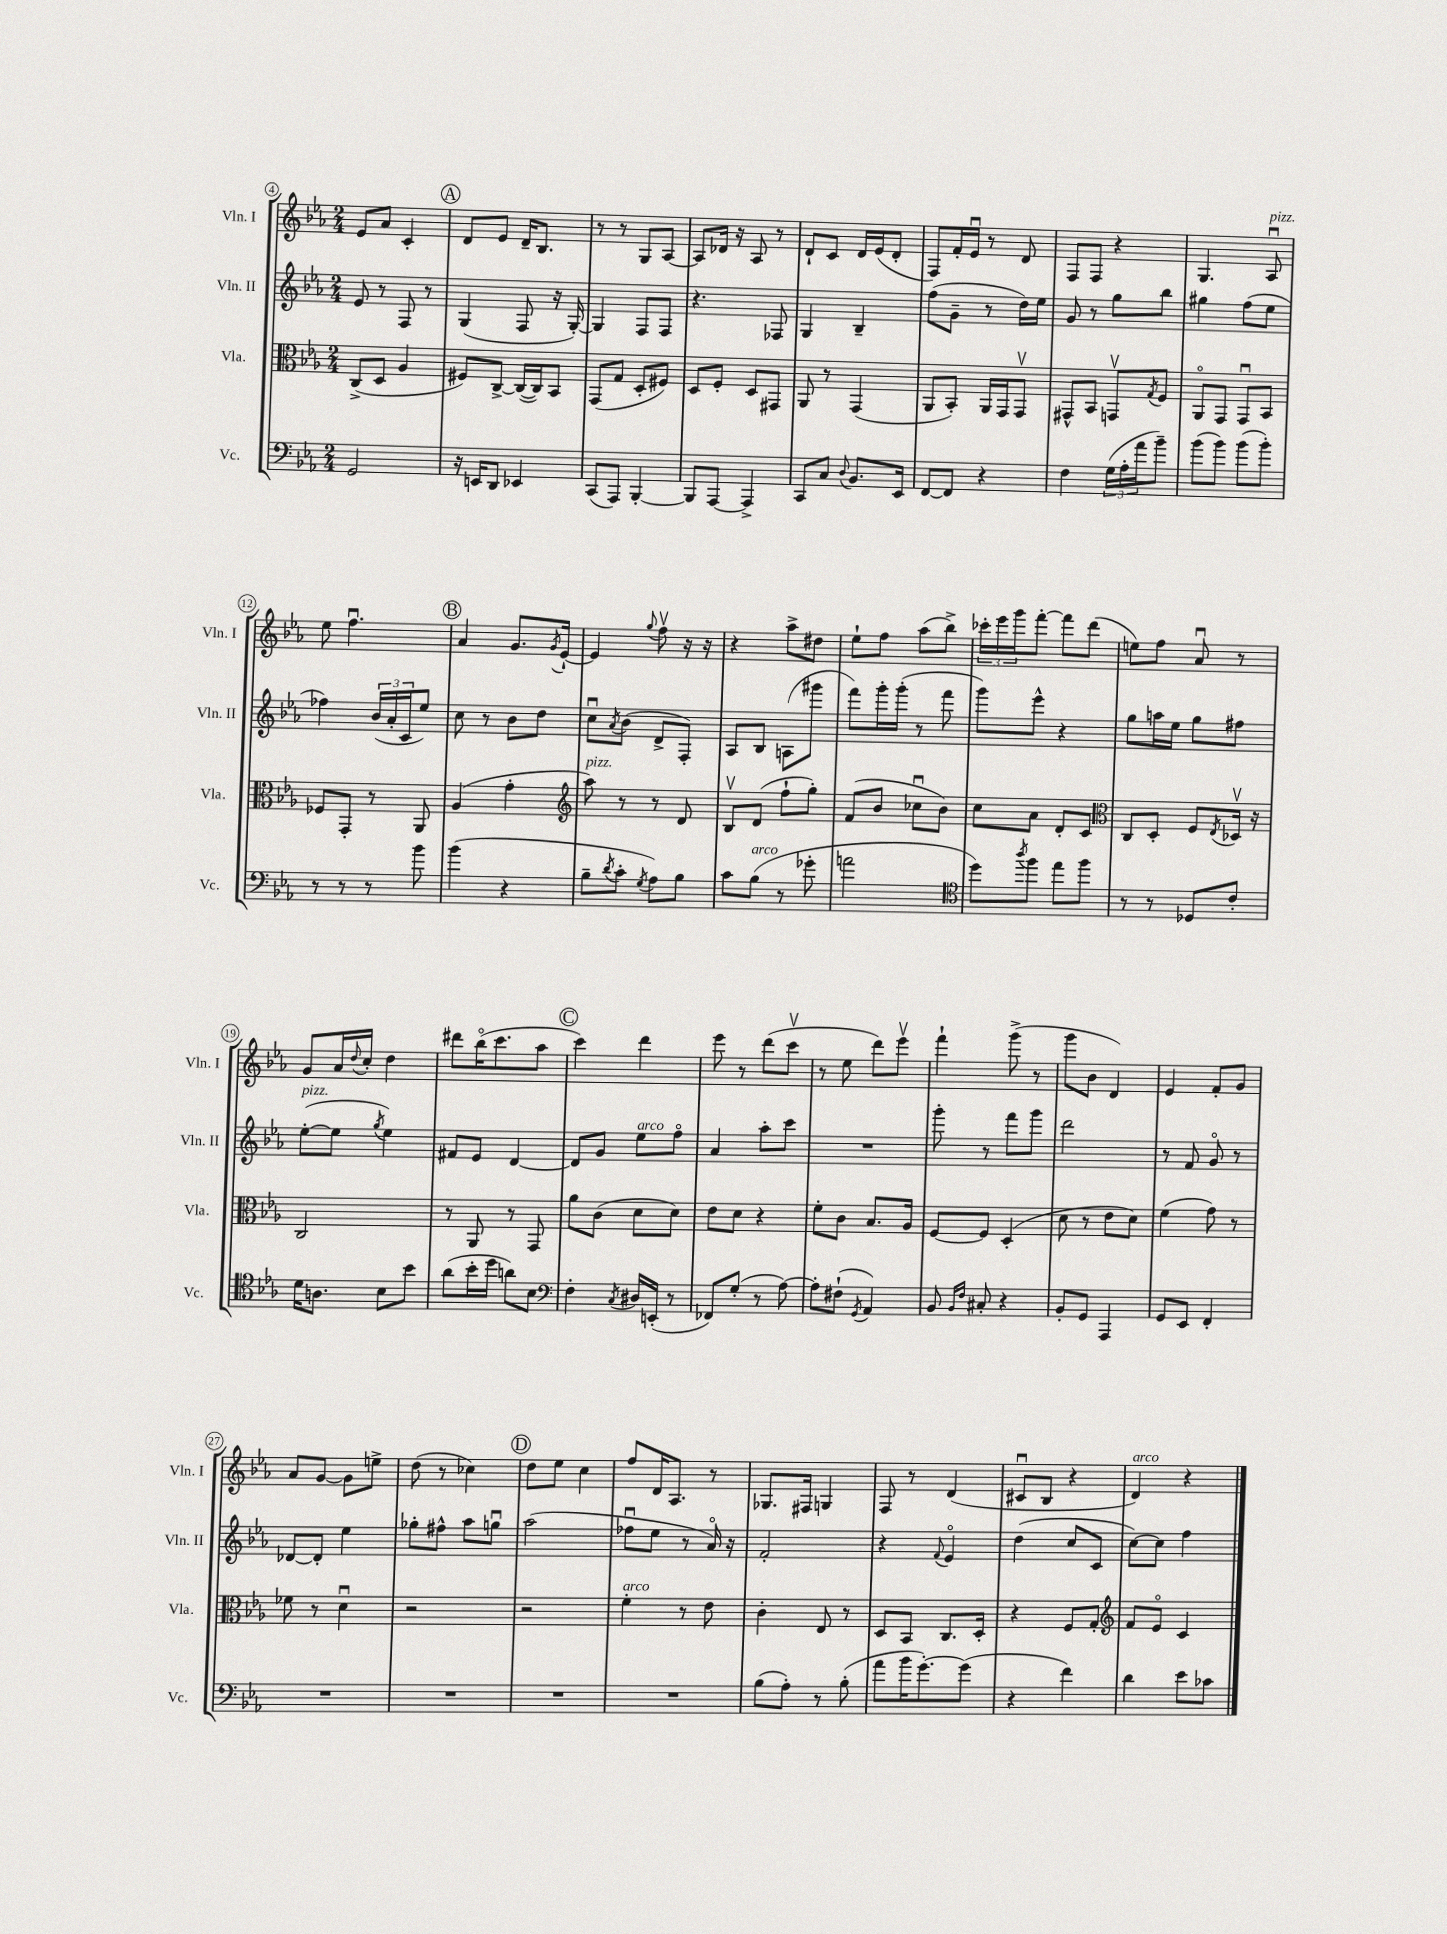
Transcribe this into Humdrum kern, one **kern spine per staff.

**kern	**kern	**kern	**kern
*part4	*part3	*part2	*part1
*staff4	*staff3	*staff2	*staff1
*I"Vc.	*I"Vla.	*I"Vln. II	*I"Vln. I
*I'Vc.	*I'Vla.	*I'Vln. II	*I'Vln. I
*clefF4	*clefC3	*clefG2	*clefG2
*k[b-e-a-]	*k[b-e-a-]	*k[b-e-a-]	*k[b-e-a-]
*M2/4	*M2/4	*M2/4	*M2/4
=4	=4	=4	=4
2GG/	(8C^/L	8e-/	8e-/L
.	8D/J	8r	8a-/J
.	4A-/	8F/	4c'/
.	.	8r	.
!!LO:REH:place=s1:t=A
=5	=5	=5	=5
16r	8F#X/L)	(4G/	8d/L
16EEn/KL	.	.	.
8DD/J	[8C^/J	.	8e-/J
4EE-X/	(16C/LL_	8F/	16d~/KL
.	16C/J])	.	8.B-/J
.	8BB-/J	16r	.
.	.	[16G'/)	.
=6	=6	=6	=6
(8CC/L	(8GG/L	4G/]	8r
8AAA-/J)	8G/J	.	8r
[4BBB-'/	8D'/L	8F/L	8G/L
.	8F#X/J)	8F/J	[8A-/J
=7	=7	=7	=7
8BBB-/L]	8D/L	4.r	8A-/L]
[8AAA-/J	8F'/J	.	16d-X/Jk
.	.	.	16r
4AAA-^/]	8D/L	.	8A-/
.	8GG#X/J	8F-X/	8r
=8	=8	=8	=8
8CC/L	8AA-/	4G/	8d`/L
8C/J	8r	.	8c/J
8qqD/	.	.	.
8.BB-/L	(4GG/	4B-~/	16d/LL
.	.	.	(16e-/J
.	.	.	8d'/J
16EE-/Jk	.	.	.
=9	=9	=9	=9
[8FF/L	8AA-/L	(8ff\L	8F/L)
8FF/J]	8BB-'/J)	8g~\J	16f'/L
.	.	.	16e-u/JJ
4r	16AA-/LL	8r	8r
.	16GG/J	.	.
.	8GGv/J	16dd\LL)	8d/
.	.	16ee-\JJ	.
=10	=10	=10	=10
4F\	8GG#X^^/L	8g/	8F/L
.	8BB-/J	8r	8F/J
(24G\LL	8GGnv/L	8gg\L	4r
24A-'\	.	.	.
24a-\J	.	.	.
.	8qG/	.	.
8b-~\J)	8F/J	8bb-\J	.
=11	=11	=11	=11
(8b-\L	8AA-/L	4gg#X\	4.G/
8b-\J)	8GG/J	.	.
(8b-\L	8GGu/L	(8ff\L	.
!	!	!	!LO:TX:a:i:t=pizz.
8b-'\J)	8BB-/J	8ee-\J	8A-u/
!!LO:LB:g=z
=12	=12	=12	=12
8r	8F-X/L	4ff-X\)	8ee-\
8r	8GG'/J	.	4.ffu\
8r	8r	(24b-/LL	.
.	.	24a-'/	.
.	.	24c/J	.
8b-\	8AA-/	8ee-/J)	.
!!LO:REH:place=s1:t=B
=13	=13	=13	=13
(4b-\	(4A-/	8cc\	4a-/
.	.	8r	.
4r	4g'\	8b-\L	8.g/L
.	.	8dd\J	.
.	.	.	8qg/
.	.	.	[16e-`/Jk
=14	=14	=14	=14
*	*clefG2	*	*
!	!LO:TX:a:i:t=pizz.	!	!
8B-~\L	8aa-\)	8ccu\L	4e-/]
8qd/	.	8qa-/	.
8c'\J	8r	(8b-\J	.
8qG/	.	.	8qqgg/
8A-\L)	8r	8d^/L	8ffv\
8B-\J	8d/	8F'/J)	16r
.	.	.	16r
=15	=15	=15	=15
8c\L	8B-v/L	8A-/L	4r
!LO:TX:a:i:t=arco	!	!	!
(8B-\J	(8d/J	8B-/J	.
8r	8ff`\L	(8An\L	8aa-^\L
8g-X'\	8gg'\J)	8ggg#X\J	8dd#X\J
=16	=16	=16	=16
2an\	(8f/L	8fff\L)	8ee-`\L
.	8b-/J	16ggg'\L	8ff\J
.	.	(16ggg'\JJ	.
.	8cc-Xu\L	8r	(8aa-\L
.	8b-\J)	8fff\	8bb-^\J)
=17	=17	=17	=17
*clefC4	*	*	*
8dd\L)	8cc\L	8ggg\L)	24ccc-X'\LL
.	.	.	24eee-\
.	.	.	24ggg\J
8qaa-/	.	.	.
8ff\J	8a-\J	8eee-^^\J	[8fff'\J
8ee-\L	8d'/L	4r	8fff\L]
8ff\J	8c/J	.	(8ddd\J
=18	=18	=18	=18
*	*clefC3	*	*
8r	8C/L	8gg\L	8een\L)
8r	8D'/J	16aan\L	8ff\J
.	.	16ee-\JJ	.
8D-X/L	8F/L	8gg\L	8a-u/
.	8qE-/	.	.
8c'/J	16D-Xv/Jk	8ff#X\J	8r
.	16r	.	.
!!LO:LB:g=z
=19	=19	=19	=19
!	!	!LO:TX:a:i:t=pizz.	!
16d\KL	2C/	([8ee-'\L	8g/L
8.An\J	.	.	.
.	.	8ee-\J]	16a-/L
.	.	.	8qqdd/
.	.	.	16cc'/JJ
.	.	8qgg/	.
8B-\L	.	4ee-\)	4dd\
8b-\J	.	.	.
=20	=20	=20	=20
(8a-\L	8r	8f#X/L	8ddd#X\L
16b-'\L	8AA-/	8e-/J	(16bb-\K
16dd\JJ	.	.	8.ccc\
8an\L)	8r	[4d/	.
8B-\J	8GG/	.	8aa-\J
!!LO:REH:place=s1:t=C
=21	=21	=21	=21
*clefF4	*	*	*
4F'\	8a-\L	8d/L]	4ccc\)
.	(8c\J	8g/J	.
8qC/	.	.	.
!	!	!LO:TX:a:i:t=arco	!
16D#X/LL	8d\L	8ee-\L	4ddd\
(16EEn'/JJ	.	.	.
8r	8d\J)	8ff\J	.
=22	=22	=22	=22
8FF-X/L)	8e-\L	4a-/	8eee-\
(8G'/J	8d\J	.	8r
8r	4r	8aa-'\L	(8ddd\L
[8A-\)	.	8ccc\J	8cccv\J
=23	=23	=23	=23
8A-'\L]	8f'\L	2r	8r
(8F#X`\J	8c\J	.	8ee-\
8qGG/	.	.	.
4AA-/)	8.B-/L	.	8ddd\L)
.	.	.	8eee-v\J
.	16A-/Jk	.	.
=24	=24	=24	=24
8BB-/	[8F/L	8ggg'\	4fff`\
16qqBB-/LL	.	.	.
16qqF/JJ	.	.	.
8C#X'/	8F/J]	8r	.
4r	(4D'/	8fff\L	(8ggg^\
.	.	8ggg\J	8r
=25	=25	=25	=25
8BB-'/L	8d\	2ddd\	8ggg\L
8GG/J	8r	.	8b-\J
4AAA-/	8e-\L	.	4d/)
.	8d\J)	.	.
=26	=26	=26	=26
8GG/L	(4f\	8r	4e-/
8EE-/J	.	8f/	.
4FF'/	8g\)	8g/	8f'/L
.	8r	8r	8g/J
!!LO:LB:g=z
=27	=27	=27	=27
2r	8f-X\	[8d-X/L	8a-/L
.	8r	8d-'/J]	[8g/J
.	4du\	4ee-\	8g\L]
.	.	.	8een^\J
=28	=28	=28	=28
2r	2r	8gg-X'\L	(8dd\
.	.	8ff#X^^\J	8r
.	.	8aa-\L	4cc-X\)
.	.	8ggnu\J	.
!!LO:REH:place=s1:t=D
=29	=29	=29	=29
2r	2r	(2aa-\	8dd\L
.	.	.	8ee-\J
.	.	.	4cc\
=30	=30	=30	=30
!	!LO:TX:a:i:t=arco	!	!
2r	4f'\	8ff-Xu\L	8ff/L
.	.	8ee-\J	16d/K
.	.	.	8.A-/J
.	8r	8r	.
.	8e-\	16a-/)	8r
.	.	16r	.
=31	=31	=31	=31
(8B-\L	4c'\	2f'/	8.G-X/L
8A-'\J)	.	.	.
.	.	.	16F#X/Jk
8r	8E-/	.	4Gn/
(8B-'\	8r	.	.
=32	=32	=32	=32
8a-\L	8D/L	4r	8F/
16b-\K	8BB-/J	.	8r
[8.g'\)	.	.	.
.	.	8qqf/	.
.	8.C/L	4e-/	(4d/
(8g\J]	.	.	.
.	16D'/Jk	.	.
=33	=33	=33	=33
4r	4r	(4dd\	8c#Xu/L
.	.	.	8B-/J
4f\)	8F/L	8cc/L	4r
.	8G'/J	8c/J	.
=34	=34	=34	=34
*	*clefG2	*	*
!	!	!	!LO:TX:a:i:t=arco
4d\	8f/L	[8cc\L)	4d/)
.	8e-/J	8cc\J]	.
8e-\L	4c/	4ff\	4r
8c-X\J	.	.	.
==	==	==	==
*-	*-	*-	*-
